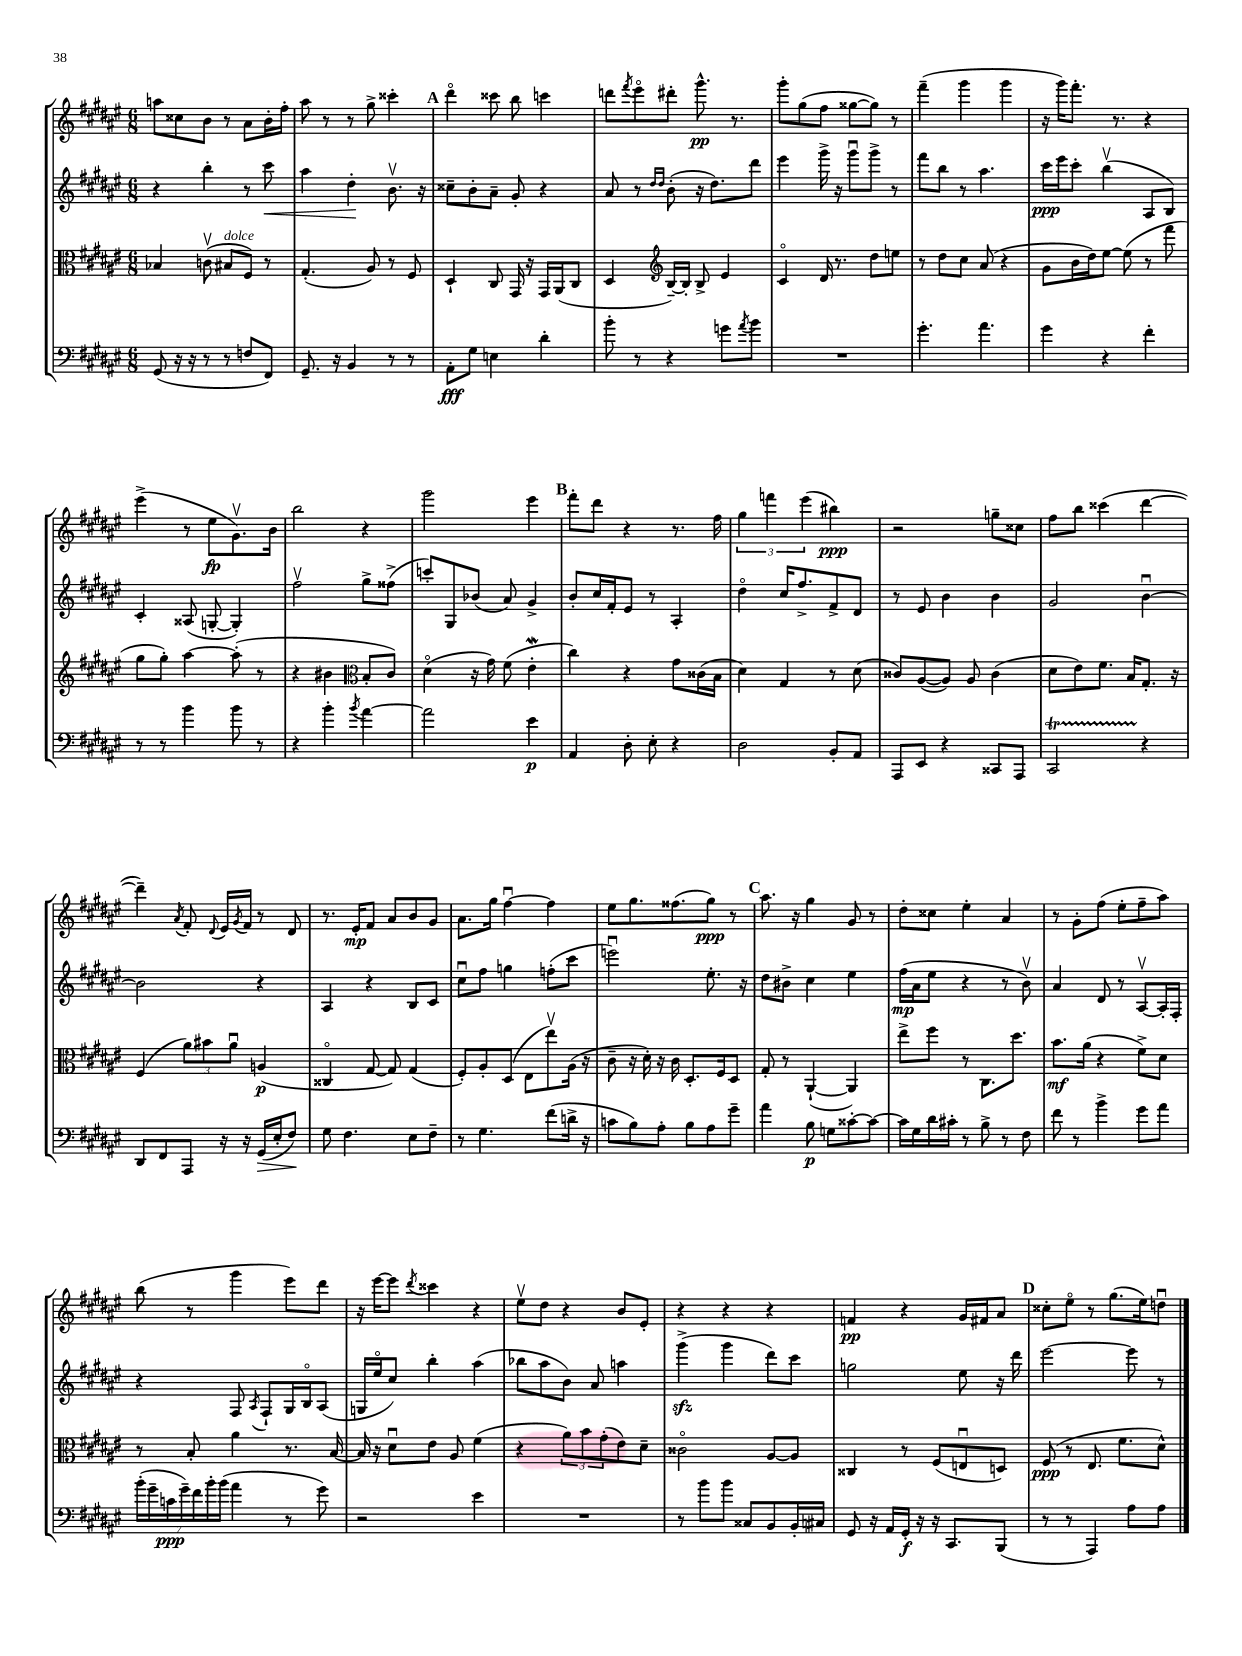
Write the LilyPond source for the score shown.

<<
\new StaffGroup <<
\new Staff = "s0" {
    \clef treble \key fis \major \numericTimeSignature \time 6/8
    a''8 cisis''8 b'8 r8 ais'8 b'16-. fis''16-. |
    ais''8 r8 r8 gis''8-> cisis'''4-. |
    \mark \markup { \bold "A" } dis'''4\flageolet cisis'''8 b''8 c'''4 |
    d'''8 \acciaccatura { fis'''8 } eis'''8\flageolet dis'''8-. gis'''8.-^\pp r8. |
    gis'''8-. gis''8( fis''8 gisis''8~ gisis''8) r8 |
    fis'''4--( gis'''4 gis'''4 |
    r16 gis'''16) fis'''8.-. r8. r4 |
    eis'''4->( r8 eis''8\fp gis'8.\upbow) b'16 |
    b''2 r4 |
    gis'''2 eis'''4 |
    \mark \markup { \bold "B" } fis'''8-. dis'''8 r4 r8. fis''16 |
    \tuplet 3/2 { gis''4 f'''4 eis'''4( } bis''4\ppp) |
    r2 g''8-- cisis''8 |
    fis''8 b''8 cisis'''4( dis'''4~ |
    dis'''4--) \acciaccatura { ais'8 } fis'8-. \appoggiatura { dis'8 } eis'16 \acciaccatura { gis'8 } fis'16 r8 dis'8 |
    r8. eis'16-.\mp fis'8 ais'8 b'8 gis'8 |
    ais'8. gis''16 fis''4~\downbow fis''4 |
    eis''8 gis''8. fisis''8.( gis''8\ppp) r8 |
    \mark \markup { \bold "C" } ais''8. r16 gis''4 gis'8 r8 |
    dis''8-. cisis''8 eis''4-. ais'4 |
    r8 gis'8-. fis''8( eis''8-. fis''8-- ais''8) |
    b''8( r8 gis'''4 eis'''8) dis'''8 |
    r16 eis'''16~ eis'''8 \acciaccatura { dis'''8 } cisis'''4 r4 |
    eis''8\upbow dis''8 r4 b'8 eis'8-. |
    r4 r4 r4 |
    f'4\pp r4 gis'16 fis'16 ais'8 |
    \mark \markup { \bold "D" } cisis''8-. eis''8\flageolet r8 gis''8.( eis''16) d''8\downbow \bar "|." |
}
\new Staff = "s1" {
    \clef treble \key fis \major \numericTimeSignature \time 6/8
    r4 b''4-. r8 cis'''8\< |
    ais''4 dis''4-.\! b'8.\upbow r16 |
    \mark \markup { \bold "A" } cisis''8-- b'8-. ais'8-- gis'8-. r4 |
    ais'8 r8 \grace { dis''16 dis''16 } b'8-.( r16 dis''8.) dis'''8 |
    eis'''4 gis'''16-> r16 gis'''8\downbow gis'''8-> r8 |
    fis'''8 b''8 r8 ais''4. |
    cis'''16\ppp eis'''16 cis'''8-. b''4\upbow( ais8 b8) |
    cis'4-. aisis8( g8~-. g4-.) |
    fis''2\upbow gis''8-> fisis''8->( |
    c'''8-.) gis8 bes'8( ais'8) gis'4-> |
    \mark \markup { \bold "B" } b'8-. cis''16 fis'16-. eis'8 r8 ais4-. |
    dis''4\flageolet cis''16 fis''8.-> fis'8-> dis'8 |
    r8 eis'8 b'4 b'4 |
    gis'2 b'4~\downbow |
    b'2 r4 |
    ais4 r4 b8 cis'8 |
    cis''8\downbow fis''8 g''4 f''8-.( cis'''8 |
    e'''2\downbow) eis''8.-. r16 |
    \mark \markup { \bold "C" } dis''8 bis'8-> cis''4 eis''4 |
    fis''16\mp( ais'16 eis''8 r4 r8 b'8\upbow) |
    ais'4 dis'8 r8 ais8~\upbow ais16-. fis16-. |
    r4 fis8 \acciaccatura { ais8 } fis8-! gis16 b16\flageolet ais8( |
    g16 eis''16\flageolet cis''8) b''4-. ais''4( |
    bes''8 ais''8 b'8) ais'8 a''4 |
    gis'''4->\sfz( gis'''4 dis'''8) cis'''8 |
    g''2 eis''8 r16 dis'''16 |
    \mark \markup { \bold "D" } eis'''2~ eis'''8 r8 \bar "|." |
}
\new Staff = "s2" {
    \clef alto \key fis \major \numericTimeSignature \time 6/8
    bes4 c'8\upbow( bis8^\markup { \italic "dolce" } fis8) r8 |
    gis4.-.( ais8) r8 fis8 |
    \mark \markup { \bold "A" } dis4-! cis8 gis,16 r16 gis,16 ais,16( cis8 |
    dis4 \clef treble b16~--) b16-. b8-> eis'4 |
    cis'4\flageolet dis'16 r8. dis''8 e''8 |
    r8 dis''8 cis''8 ais'8( r4 |
    gis'8 b'16 dis''16) eis''8~ eis''8( r8 fis'''8 |
    gis''8 gis''8-.) ais''4~ ais''8-.( r8 |
    r4 bis'4 \clef alto b8-. cis'8) |
    dis'4\flageolet( r16 gis'16) fis'8( eis'4-.\mordent |
    \mark \markup { \bold "B" } cis''4) r4 gis'8 cisis'16( b16 |
    dis'4) gis4 r8 dis'8( |
    cisis'8) ais8~( ais8) ais8 cisis'4( |
    dis'8 eis'8) fis'8. b16 gis8.-. r16 |
    fis4( \tuplet 3/2 { ais'8) bis'8 ais'8\downbow } a4\p( |
    cisis4\flageolet gis8~ gis8) gis4( |
    fis8-.) ais8-. dis8( eis8 eis''8\upbow) ais16( r16 |
    cis'8-- r16 dis'16-.) r16 cis'16 dis8.-. fis16 dis8 |
    \mark \markup { \bold "C" } gis8-. r8 ais,4~-!( ais,4) |
    eis''8-> fis''8 r8 cis8. dis''8. |
    b'8.\mf ais'16( r4 fis'8->) dis'8 |
    r8 b8-. ais'4 r8. b16~ |
    b16 r16 dis'8\downbow eis'8 ais8 fis'4( |
    r4 \tuplet 3/2 { ais'8) b'8 gis'8-.( } eis'8) dis'8-- |
    cisis'2\flageolet ais8~ ais8 |
    cisis4 r8 fis8( e8\downbow d8) |
    \mark \markup { \bold "D" } fis8\ppp( r8 eis8. fis'8. dis'8-^) \bar "|." |
}
\new Staff = "s3" {
    \clef bass \key fis \major \numericTimeSignature \time 6/8
    gis,8( r16 r16 r8 r8 f8 fis,8) |
    gis,8.-- r16 b,4 r8 r8 |
    \mark \markup { \bold "A" } ais,8-.\fff gis8 e4 dis'4-. |
    b'8-. r8 r4 g'8 \acciaccatura { ais'8 } b'8 |
    R2. |
    gis'4.-. ais'4. |
    gis'4 r4 fis'4-. |
    r8 r8 b'4 b'8 r8 |
    r4 b'4-. \acciaccatura { b'8 } ais'4~ |
    ais'2 eis'4\p |
    \mark \markup { \bold "B" } ais,4 dis8-. eis8-. r4 |
    dis2 b,8-. ais,8 |
    ais,,8 eis,8 r4 cisis,8 ais,,8 |
    cis,2\startTrillSpan r4\stopTrillSpan |
    dis,8 fis,8 ais,,8 r16 r16 gis,16\>( eis16-. fis8\!) |
    gis8 fis4. eis8 fis8-- |
    r8 gis4. fis'8( d'16-> r16 |
    c'8 b8) ais8-. b8 ais8 gis'8-- |
    \mark \markup { \bold "C" } ais'4 b8\p g8 cisis'8~-. cisis'8~ |
    cisis'16 gis16 dis'16 cis'16-. r8 b8-> r8 fis8 |
    fis'8 r8 b'4-> gis'8 ais'8 |
    \tuplet 7/4 { b'16-.( gis'16-- c'16\ppp gis'16--) fis'16 b'16-. b'16( } ais'4 r8 gis'8) |
    r2 eis'4 |
    R2. |
    r8 b'8 b'8 cisis8 b,8 b,16-. cis16 |
    gis,8 r16 ais,16 gis,16-.\f r16 r16 cis,8. b,,8( |
    \mark \markup { \bold "D" } r8 r8 ais,,4) ais8 ais8 \bar "|." |
}
>>
>>
\layout { \context { \Score \remove "Bar_number_engraver" } }
